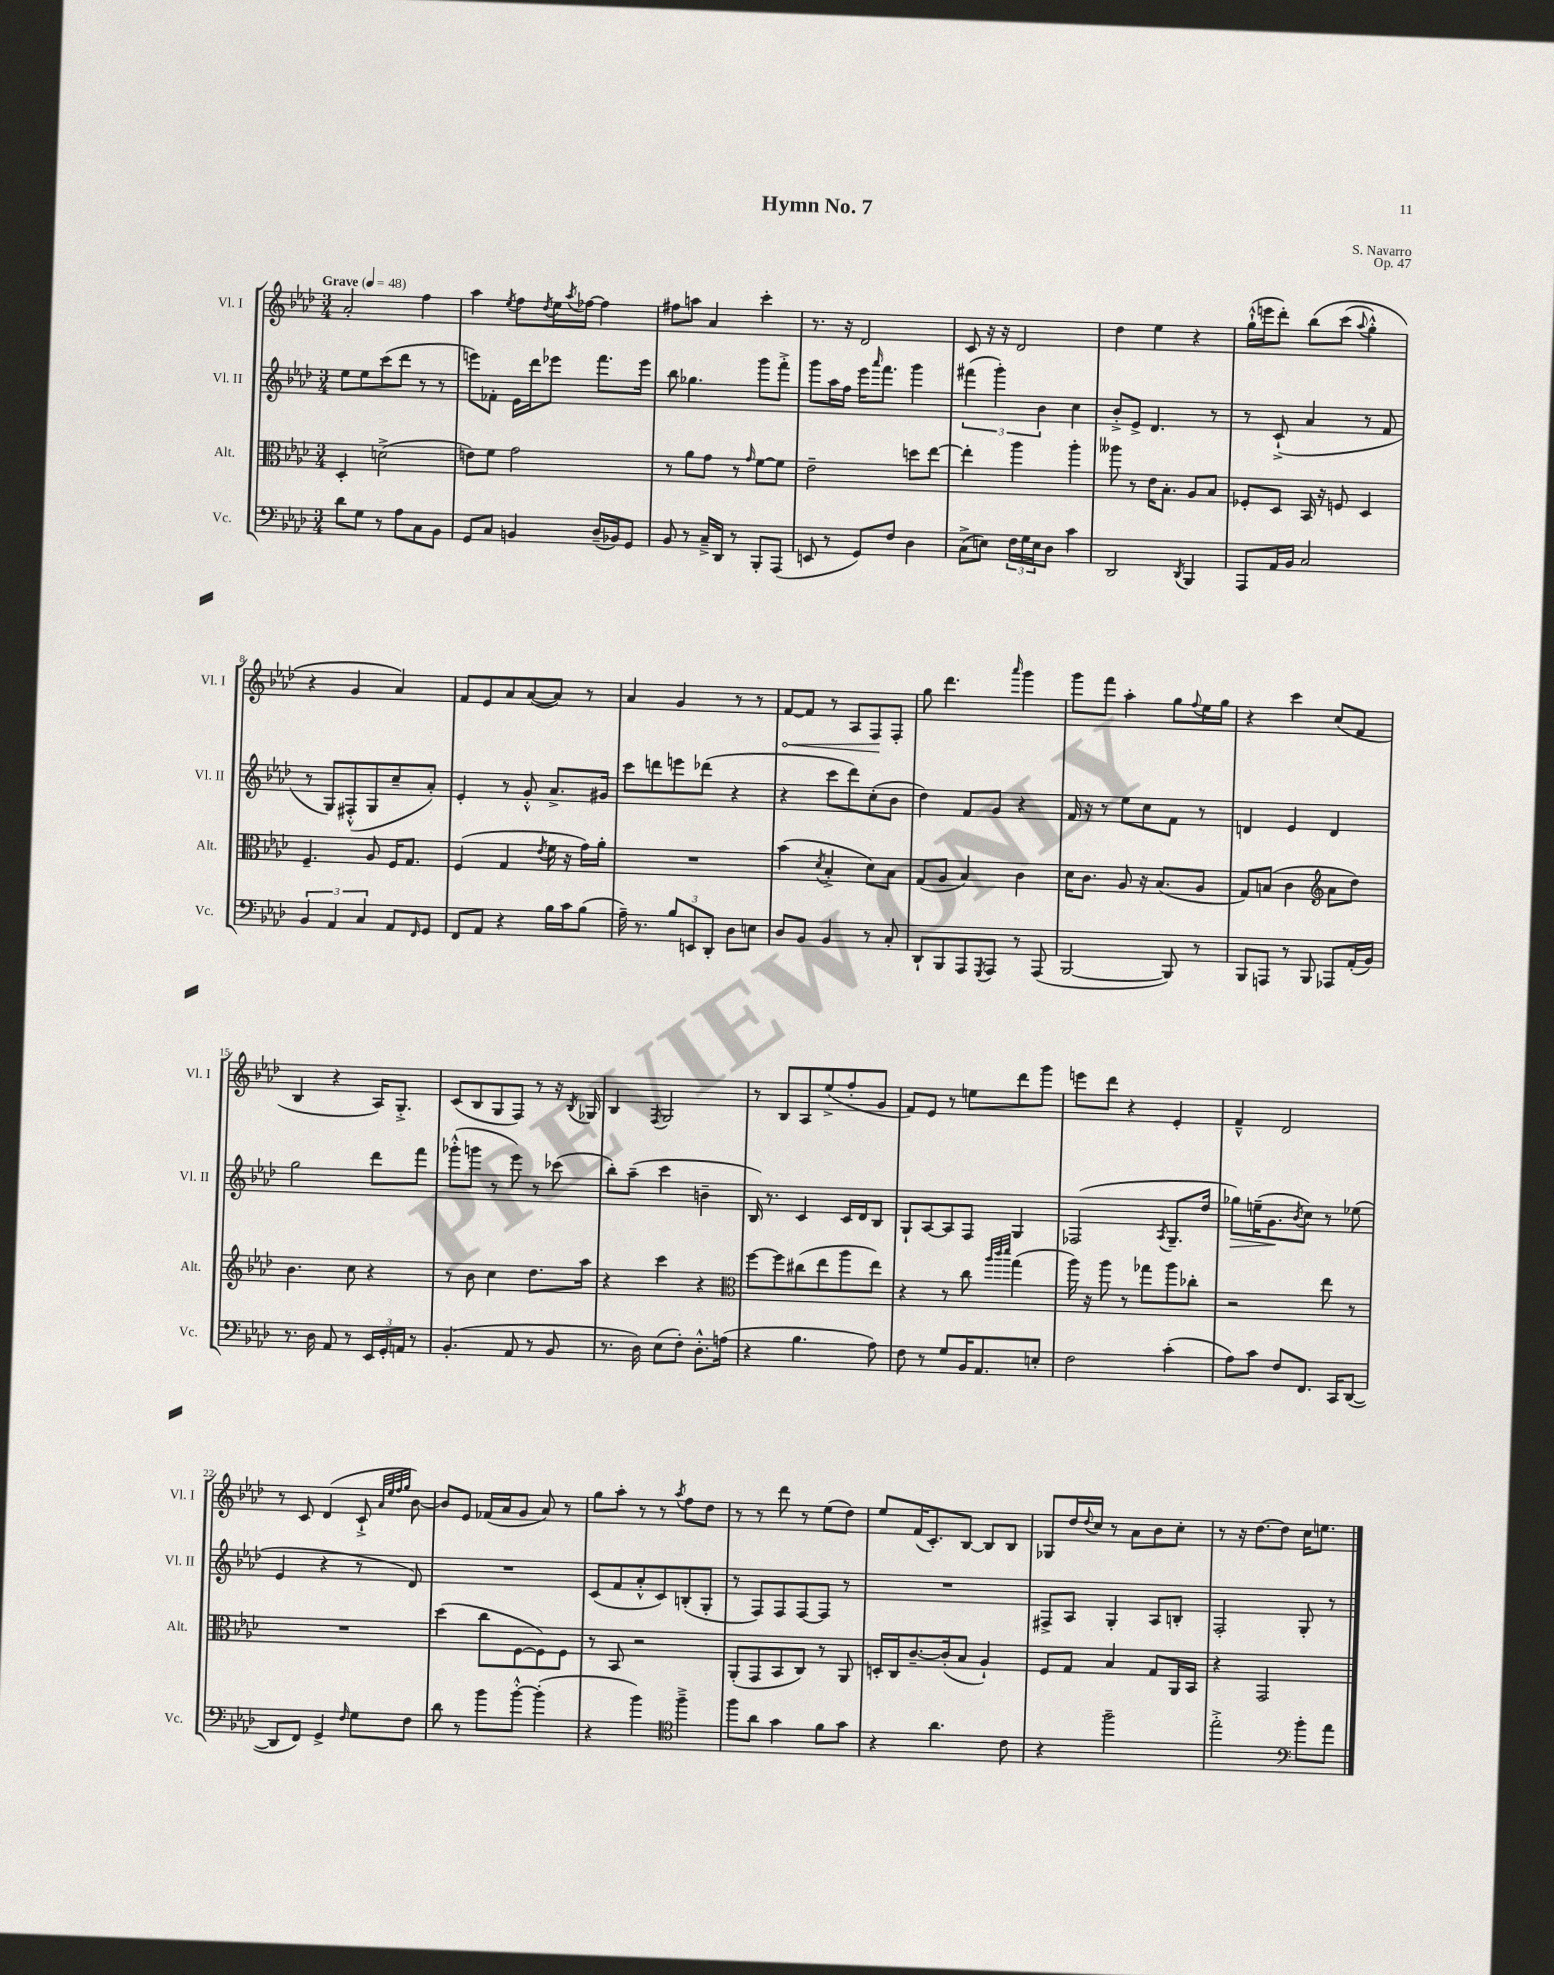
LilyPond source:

\header { title = "Hymn No. 7" composer = "S. Navarro" opus = "Op. 47" }
<<
\new StaffGroup <<
\new Staff = "s0" \with { instrumentName = "Vl. I" shortInstrumentName = "Vl. I" } {
    \clef treble \key aes \major \numericTimeSignature \time 3/4 \tempo "Grave" 4 = 48
    aes'2-. f''4 |
    aes''4 \acciaccatura { ees''8 } f''8 \acciaccatura { des''8 } ees''16 \acciaccatura { aes''8 } fes''16~ fes''4 |
    fis''8 a''8 aes'4 c'''4-. |
    r8. r16 des'2 |
    c'8 r16 r16 des'2 |
    des''4 ees''4 r4 |
    g''16-!-^( e'''16 des'''8-.) bes''8\( c'''8( \appoggiatura { aes''8 } g''4-.-^) |
    r4 g'4 aes'4\) |
    f'8 ees'8 aes'8 aes'8~( aes'8) r8 |
    aes'4 g'4 r8 r8 |
    \once \override Hairpin.circled-tip = ##t f'8~\< f'8 r8 aes8 f8\! f8-. |
    g''8 des'''4. \grace { aes'''16 } g'''4 |
    g'''8 f'''8 aes''4-. g''8 \appoggiatura { f''8 } ees''16 g''16 |
    r4 c'''4 c''8( f'8 |
    bes4 r4 aes16) g8.-.-> |
    c'8( bes8 g8 f8) r8 r16 \acciaccatura { bes8 } ges16 |
    bes4 \acciaccatura { f8 } g2 |
    r8 bes8 aes8 ees''8->( f''8-. g'8 |
    f'8) ees'8 r8 e''8 des'''8 g'''8 |
    e'''8 des'''8 r4 ees'4-. |
    f'4---^ des'2 |
    r8 c'8 des'4( c'8-!-> \grace { aes'32 ees''32 f''32 g''32 } bes'8~) |
    bes'8 ees'8 fes'16( aes'16 g'8 aes'8) r8 |
    g''8 aes''8-. r8 r8 \acciaccatura { aes''8 } f''8 des''8 |
    r8 r8 des'''8 r8 ees''8( des''8) |
    ees''8 f'16( c'8.-.) bes8~ bes8 bes8 |
    ges8 des''16 \appoggiatura { des''8 } c''16 r8 aes'8 bes'8 c''8-. |
    r8 r16 des''8.~ des''8 c''16 e''8. \bar "|." |
}
\new Staff = "s1" \with { instrumentName = "Vl. II" shortInstrumentName = "Vl. II" } {
    \clef treble \key aes \major \numericTimeSignature \time 3/4
    ees''8 ees''8 c'''8( des'''8 r8 r8 |
    e'''8) fes'8-. ees'16 des'''16 ees'''8 f'''8. ees'''16 |
    bes''8 ges''4. g'''8 f'''8-.-> |
    g'''8 aes''16 f''16 ees'''16 \grace { aes'''16 } f'''8. g'''4 |
    \tuplet 3/2 { fis'''4( g'''4-.) bes'4 } c''4 |
    bes'8-.-> ees'8-> des'4. r8 |
    r8 c'8-!->( aes'4 r8 f'8 |
    r8 g8) fis8-.-^( g8 c''8-- aes'8-.) |
    ees'4-. r8 g'8-.-^ aes'8.-> gis'16 |
    c'''8 d'''8 e'''8 des'''8( r4 |
    r4 c'''8 des'''8) c''8-.( bes'8 |
    des''4) f'8 g'8 r4 |
    f'16 r16 r8 ees''8 c''8 f'8 r8 |
    d'4 ees'4 d'4 |
    g''2 des'''8 f'''8 |
    ges'''8-.-^( g'''8 r8 ees'''8) r8 ces'''8( |
    bes''8-.) aes''8--( c'''4 b'4-- |
    bes16) r8. c'4 c'16 des'16 bes8 |
    g8-! aes8~ aes8 f8 g4 |
    fes2( \acciaccatura { aes8 } g8.-- des''16 |
    ges''8\>) e''16--( g'8.\! \acciaccatura { bes'8 } c''8) r8 ees''8( |
    ees'4 r4 r8 des'8) |
    R2. |
    c'8( f'8 aes'8-.-^ c'8) b8-.( g8-. |
    r8 f8) f8 f8~ f8 r8 |
    R2. |
    fis8-> aes8 g4-. aes8 b8-. |
    f2-. g8-. r8 \bar "|." |
}
\new Staff = "s2" \with { instrumentName = "Alt." shortInstrumentName = "Alt." } {
    \clef alto \key aes \major \numericTimeSignature \time 3/4
    des4-. d'2->( |
    e'8) f'8 g'2 |
    r8 aes'8 g'8 r8 \grace { g'16 } f'8~ f'8 |
    ees'2-- d''8 ees''8~ |
    ees''4-. aes''4 aes''4-. |
    aeses''8 r8 ees'16 bes8.-. aes8 bes8 |
    fes8-. des8 bes,16 r16 f8 des4 |
    f4.-- aes8 f16 g8. |
    f4( g4 \acciaccatura { ees'8 } f'16 r16 g'16) aes'16-. |
    R2. |
    bes'4( \acciaccatura { des'8 } bes4-.-> des'8) bes8 |
    g8( aes8 bes4) c'4 |
    des'16 c'8. aes8 r16 bes8.( aes8 |
    g8) b8( c'4 \clef treble aes'8 des''8) |
    bes'4. c''8 r4 |
    r8 bes'8 c''4 des''8. aes''16 |
    r4 c'''4 r4 |
    \clef alto f''8~ f''8 cis''8( ees''8 aes''8 ees''8) |
    r4 r8 c''8 \grace { aes''32 c'''32 des'''32 } g''4( |
    aes''16) r16 aes''8 r8 ges''8 aes''8 ces''8-. |
    r2 ees''8 r8 |
    R2. |
    des''4( c''8 f8~ f8) f8 |
    r8 bes,8 r2 |
    aes,8-.( g,8 bes,8 c8) r8 aes,8 |
    d16-. c16 c'8.~-- c'16-.( bes8 aes4-!) |
    f8 g8 bes4 g8 aes,16 bes,16 |
    r4 g,2 \bar "|." |
}
\new Staff = "s3" \with { instrumentName = "Vc." shortInstrumentName = "Vc." } {
    \clef bass \key aes \major \numericTimeSignature \time 3/4
    des'8 g8 r8 aes8 c8 bes,8 |
    g,8 c8 b,4 des16--( bes,16) g,8 |
    bes,8 r8 c16---> des,16 r8 bes,,8-. aes,,8( |
    e,8 r8 g,8) f8 des4 |
    c8->( e8) \tuplet 3/2 { f16 g16 e16 } des8 c'4 |
    des,2 \acciaccatura { des,8 } bes,,4 |
    aes,,8 aes,16 bes,16 c2 |
    \tuplet 3/2 { bes,4 aes,4 c4 } aes,8 \grace { f,16 } g,8 |
    f,8 aes,8 r4 bes16 c'16 bes8( |
    aes16--) r8. \tuplet 3/2 { bes8 e,8 des,8-. } des8 e8 |
    des8 bes,8 bes,4 r8 c8-. |
    des,8-! bes,,8 aes,,8 \acciaccatura { g,,8 } aes,,8 r8 aes,,8( |
    bes,,2~ bes,,8) r8 |
    bes,,8 a,,8 r8 bes,,8 aes,,8 aes,16-.( bes,16) |
    r8. des16 aes,8 r8 \tuplet 3/2 { ees,16 g,16-. a,16 } r8 |
    bes,4.-.( aes,8 r8 bes,8 |
    r8. des16) ees8( f8-.) des8.-.-^ a16( |
    r4 bes4. aes8) |
    f8 r8 g8 bes,16 aes,8. e8-. |
    f2 c'4-.( |
    aes8) c'8 f8 f,8. c,16 des,8~( |
    des,8 f,8) g,4-> \grace { f16 } g8 f8 |
    des'8 r8 bes'8 bes'8~-.-^ bes'4-.( |
    r4 bes'4) \clef tenor f''4---> |
    f''8 aes'8 g'4 f'8 g'8 |
    r4 aes'4. c'8 |
    r4 f''2-- |
    ees''2-.-> \clef bass bes'8-. aes'8 \bar "|." |
}
>>
>>
